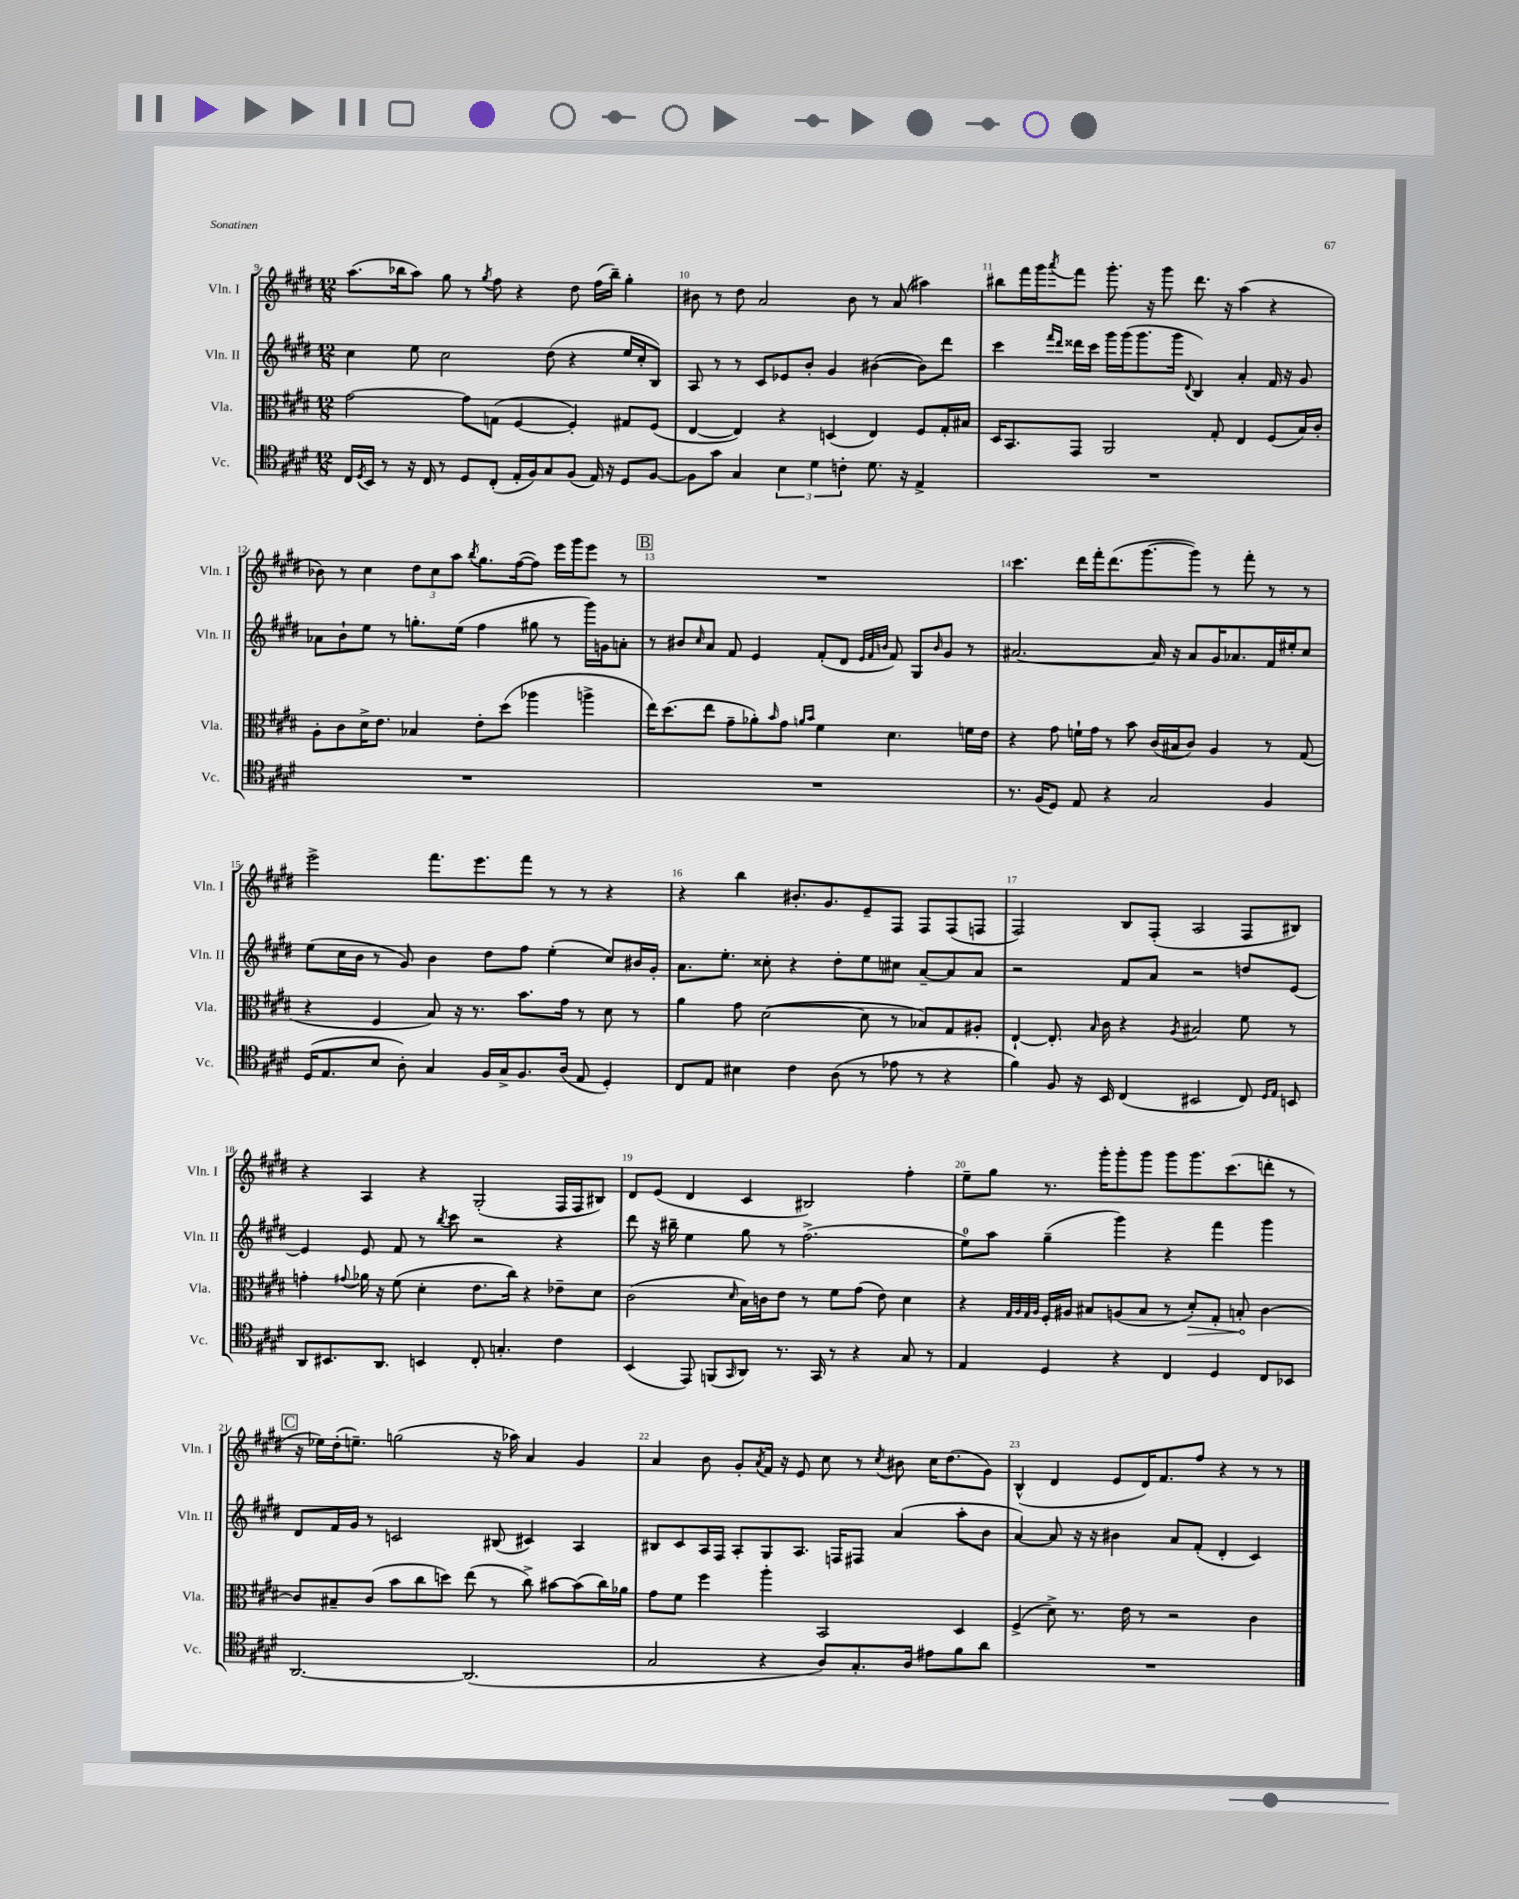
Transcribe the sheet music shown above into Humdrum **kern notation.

**kern	**kern	**kern	**kern
*staff4	*staff3	*staff2	*staff1
*clefC4	*clefC3	*clefG2	*clefG2
*k[f#c#g#d#]	*k[f#c#g#d#]	*k[f#c#g#d#]	*k[f#c#g#d#]
*M12/8	*M12/8	*M12/8	*M12/8
16C#/LL	[2g#\	4cc#\	(8.aa\L
8qD#/	.	.	.
16BB/JJ	.	.	.
8r	.	.	.
.	.	.	16bb-\k
16r	.	8ee\	8aa\J)
16C#/	.	.	.
8r	.	2cc#\	8gg#\
8D#/L	8g#\]L	.	8r
.	.	.	8qgg#/
(8C#'/J	(8G\J	.	8ff#\
16E'/LL	[4F#/	.	4r
16F#/J)	.	.	.
8G#/	.	(8dd#\	.
(8F#/J	4F#'/])	4r	8dd#\
16E/)	.	.	(16ff#\LL
16r	.	.	16bb-~\JJ)
8D#/L	8G#/L	16ee/LL	4gg#'\
.	.	16cc#'/J	.
[8F#/J	(8F#/J	8B/J)	.
=	=	=	=
8F#\]L	[4E/	8A/	8b#\
8g#\J	.	8r	8r
4G#/	4E/])	8r	8dd#\
.	.	8c#/L	2a/
6B\	4r	8e-/	.
.	.	8b'/J	.
6d#\	.	.	.
.	(4D/	4g#/	.
6c'\	.	.	.
.	.	.	8b#\
8.d#\	4E/)	([4b#\	8r
.	.	.	(8a/
16r	.	.	.
4E^/	8F#/L	8b#\]L)	4aa#\)
.	16G#'/L	8ddd#\J	.
.	16B#/JJ	.	.
=	=	=	=
1.r	16D#/LK	4ccc#\	8bb#\L
.	8.BB/	.	.
.	.	.	16fff#\L
.	.	.	16ggg#\J
.	.	16qqfff#/LL	.
.	.	16qqddd#/JJ	8qaaa/
.	8GG#/J	16ddd##\LL	8fff#\J
.	.	16ccc#\JJ	.
.	2AA/	16ggg#\LL	8.ggg#'\
.	.	(16ggg#\J	.
.	.	8.ggg#\	.
.	.	.	16r
.	.	.	8ggg#\
.	.	16ggg#\Jk	.
.	.	8qqd#/	.
.	.	4B/)	8.ddd#\
.	8G#'/	.	.
.	.	.	16r
.	4E/	4a'/	(4aa\
.	(8F#/L	16f#/	4r
.	.	16r	.
.	16B/L)	8g#/	.
.	16c#'/JJ	.	.
=	=	=	=
1.r	8A'\L	8a-\L	8b-\)
.	8c#\	8b`\	8r
.	16d#^\K	8ee\J	4cc#\
.	8.e\J	.	.
.	.	8r	.
.	4B-/	8.gg'\L	12dd#\L
.	.	.	12cc#\
.	.	.	12aa\J
.	.	(16ee\Jk	.
.	.	.	8qbb/
.	8e'\L	4ff#\	8.gg#\L
.	(8dd#\J	.	.
.	.	.	([16ff#\k
.	4aa-\	8gg#\	8ff#\]J)
.	.	8r	16eee\LL
.	.	.	16ggg#\J
.	4aa^\	16ggg#\LL)	8eee\J
.	.	16g\J	.
.	.	8a'\J	8r
=	=	=	=
1.r	16ee\LK)	8r	1.r
.	(8.dd#\	.	.
.	.	8b#/L	.
.	.	16qqcc#/	.
.	8ee\J	8a/J	.
.	8g#~\L	8f#/	.
.	8a-'\)	4e/	.
.	16qqb/	.	.
.	8g#\J	.	.
.	16qqa/LL	.	.
.	16qqb/JJ	.	.
.	4f#\	(8f#'/L	.
.	.	8d#/J	.
.	.	32qqe/LLL	.
.	.	32qqf#/	.
.	.	32qqb/JJJ	.
.	4.d#\	8f#/)	.
.	.	8G#/L	.
.	.	16qqb/	.
.	.	8g#/J	.
.	16f\LL	8r	.
.	16e\JJ	.	.
=	=	=	=
8.r	4r	[2.a#/	4.ccc#\
(16F#/LK	.	.	.
8D#/J)	8g#\	.	.
8E/	16f`\LL	.	16ddd#\LL
.	16g#\JJ	.	16fff#'\J
4r	8r	.	(8.ddd#\
.	8b\	.	.
.	.	.	[8.ggg#\
2G#/	(16c#/LL	16a#/]	.
.	16B#/J	16r	.
.	8c#/J)	8a#/L	8ggg#\]J)
.	4A/	16g#/K	8r
.	.	8.a-/	.
.	.	.	8fff#'\
4F#/	8r	16f#/L	8r
.	.	16ee#'/J	.
.	(8G#/	8cc#/J	8r
=	=	=	=
(16D#/LK	4r	(8ee\L	2eee^\
8.E/	.	.	.
.	.	16cc#\L	.
.	.	16b\JJ	.
8B/J	4F#/	8r	.
8A'\)	.	8g#/)	.
4G#/	8B/)	4b\	8.fff#\L
.	16r	.	.
.	8.r	.	8.eee\
16F#/LL	.	8dd#\L	.
16G#^/J	.	.	.
8.F#/	8.b\L	8ff#\J	8fff#\J
.	.	(4ee'\	8r
(16A/Jk	16g#\Jk	.	.
8E/	8r	.	8r
4D#'/)	8d#\	8cc#/L)	4r
.	8r	16b#/L	.
.	.	16g#'/JJ	.
=	=	=	=
8C#/L	4a\	8.a\L	4r
8E/J	.	.	.
.	.	8.ee'\J	.
4B#\	8g#\	.	4bb\
.	([2d#\	8cc##'\	.
4c#\	.	4r	8.b#'/L
.	.	.	8.g#/
(8A\	.	8dd#'\L	.
8r	8d#\]	8ee\	8e~/
8e-\	8r	8cc#\J	8F#/J
8r	8B-/L)	[8a~/L	8F#/L
4r	8G#/	8a/]	(8F#/
.	8A#'/J	8a/J	8F/J
=	=	=	=
4f#\)	[4E`/	2r	2F#/)
8F#/	8.E'/]	.	.
16r	.	.	.
.	16qqB/	.	.
16BB/	16c#\	.	.
(4C#/	4r	8f#/L	8B/L
.	.	8a/J	(8F#'/J
.	8qA/	.	.
2BB#/	2B#/	2r	2A/
8C#/)	8f#\	8dd/L	8F#/L
16qqD#/LL	.	.	.
16qqE/JJ	.	.	.
8BB/	8r	[8e/J	8B#/J)
=	=	=	=
8AA/L	4g'\	4e/]	4r
8.BB#/	.	.	.
.	8qqg#/	.	.
.	16a-\	8e/	4A/
8.AA/J	16r	.	.
.	(8f#\	8f#/	.
4BB/	4d#'\	8r	4r
.	.	8qbb/	.
.	.	8ccc#\	.
8C#'/	8.e\L	2r	(2G#'/
4.G'/	.	.	.
.	16cc#\Jk)	.	.
.	4r	.	.
4c#\	8e-~\L	4r	16F#/LL
.	.	.	16F#/J
.	8d#\J	.	8B#/J)
=	=	=	=
(4BB/	(2c#\	8ddd#\	8d#/L
.	.	16r	(8e/J
.	.	16bb#~\	.
8EE/)	.	4ee\	4d#/
(8FF/L	.	.	.
16qqGG#/	16qqd#/	.	.
8AA/J)	16B\LL)	8gg#\	4c#/
.	16c\J	.	.
8.r	8e\J	8r	.
.	8r	(2.ff#^\	2B#/)
16GG#/	.	.	.
8r	8f#\L	.	.
4r	(8g#\J	.	.
.	8e\)	.	.
8G#/	4d#\	.	4ff#'\
8r	.	.	.
=	=	=	=
4E/	4r	8ee\L)	8ee~\L
.	.	8aa\J	8gg#\J
.	32qqG#/LLL	.	.
.	32qqA/	.	.
.	32qqG#/	.	.
.	32qqA/JJJ	.	.
4D#/	16F#'/LL	(4gg#~\	8.r
.	16A#/JJ	.	.
.	8B#/L	.	.
.	.	.	16ggg#'\LK
4r	(8A/	4ggg#\)	8ggg#'\
.	8B#/J	.	8ggg#\J
4C#/	8r	4r	8ggg#\L
.	8d#'/L)	.	8.ggg#\
4D#/	8G#'/J	4fff#\	.
.	.	.	(8.ccc#\
.	8B'/	.	.
8C#/L	[4c#\	4ggg#\	8ddd'\J
8BB-/J	.	.	8r
=	=	=	=
[2.AA/	8c#/]L	8d#/L	16r
.	.	.	16ee-\LL)
.	8B#~/	16f#/L	(16dd#'\J
.	.	16g#/JJ	8.ee~\J)
.	(8c#/J	8r	.
.	8b\L	2c/	(2gg\
.	8cc#\	.	.
.	8dd\J)	.	.
(2.AA/]	(8ee\	.	.
.	8r	(8B#/	16r
.	.	.	16aa-\)
.	8cc#^\)	4c#/)	4a/
.	[8b#\L	.	.
.	(8b#\]	4A/	4g#/
.	16cc#\L)	.	.
.	16a-\JJ	.	.
=	=	=	=
2G#/	8g#\L	8B#/L	4a/
.	8f#\J	8c#/	.
.	4ff#\	16A/L	8b\
.	.	16F#/JJ	.
.	.	8A'/L	8g#'/L
.	.	.	8qa/
4r	4aa'\	8G#/	16f#/Jk
.	.	.	16r
.	.	8.A/J	8e/
8A/L)	2BB/	.	8cc#\
.	.	16F/LK	.
8.G#'/	.	8F#/J	8r
.	.	.	8qcc#/
.	.	(4a/	8b#\
16A/Jk	.	.	.
8e#\L	.	.	16cc#\LK
.	.	.	(8.dd#\
8f#\	4D#/	8aa'\L	.
8a\J	.	8b\J	8g#\J)
=	=	=	=
1.r	(4F#^/	[4a/)	(4B^^/
.	8d#^\)	8a/]	4d#/
.	8.r	16r	.
.	.	16r	.
.	.	4b#\	8e/L
.	16e\	.	.
.	8r	.	16d#/K)
.	.	.	8.f#/
.	2r	8a/L	.
.	.	(8f#'/J	8ff#/J
.	.	4d#'/	4r
.	4c#\	4c#/)	8r
.	.	.	8r
==	==	==	==
*-	*-	*-	*-
